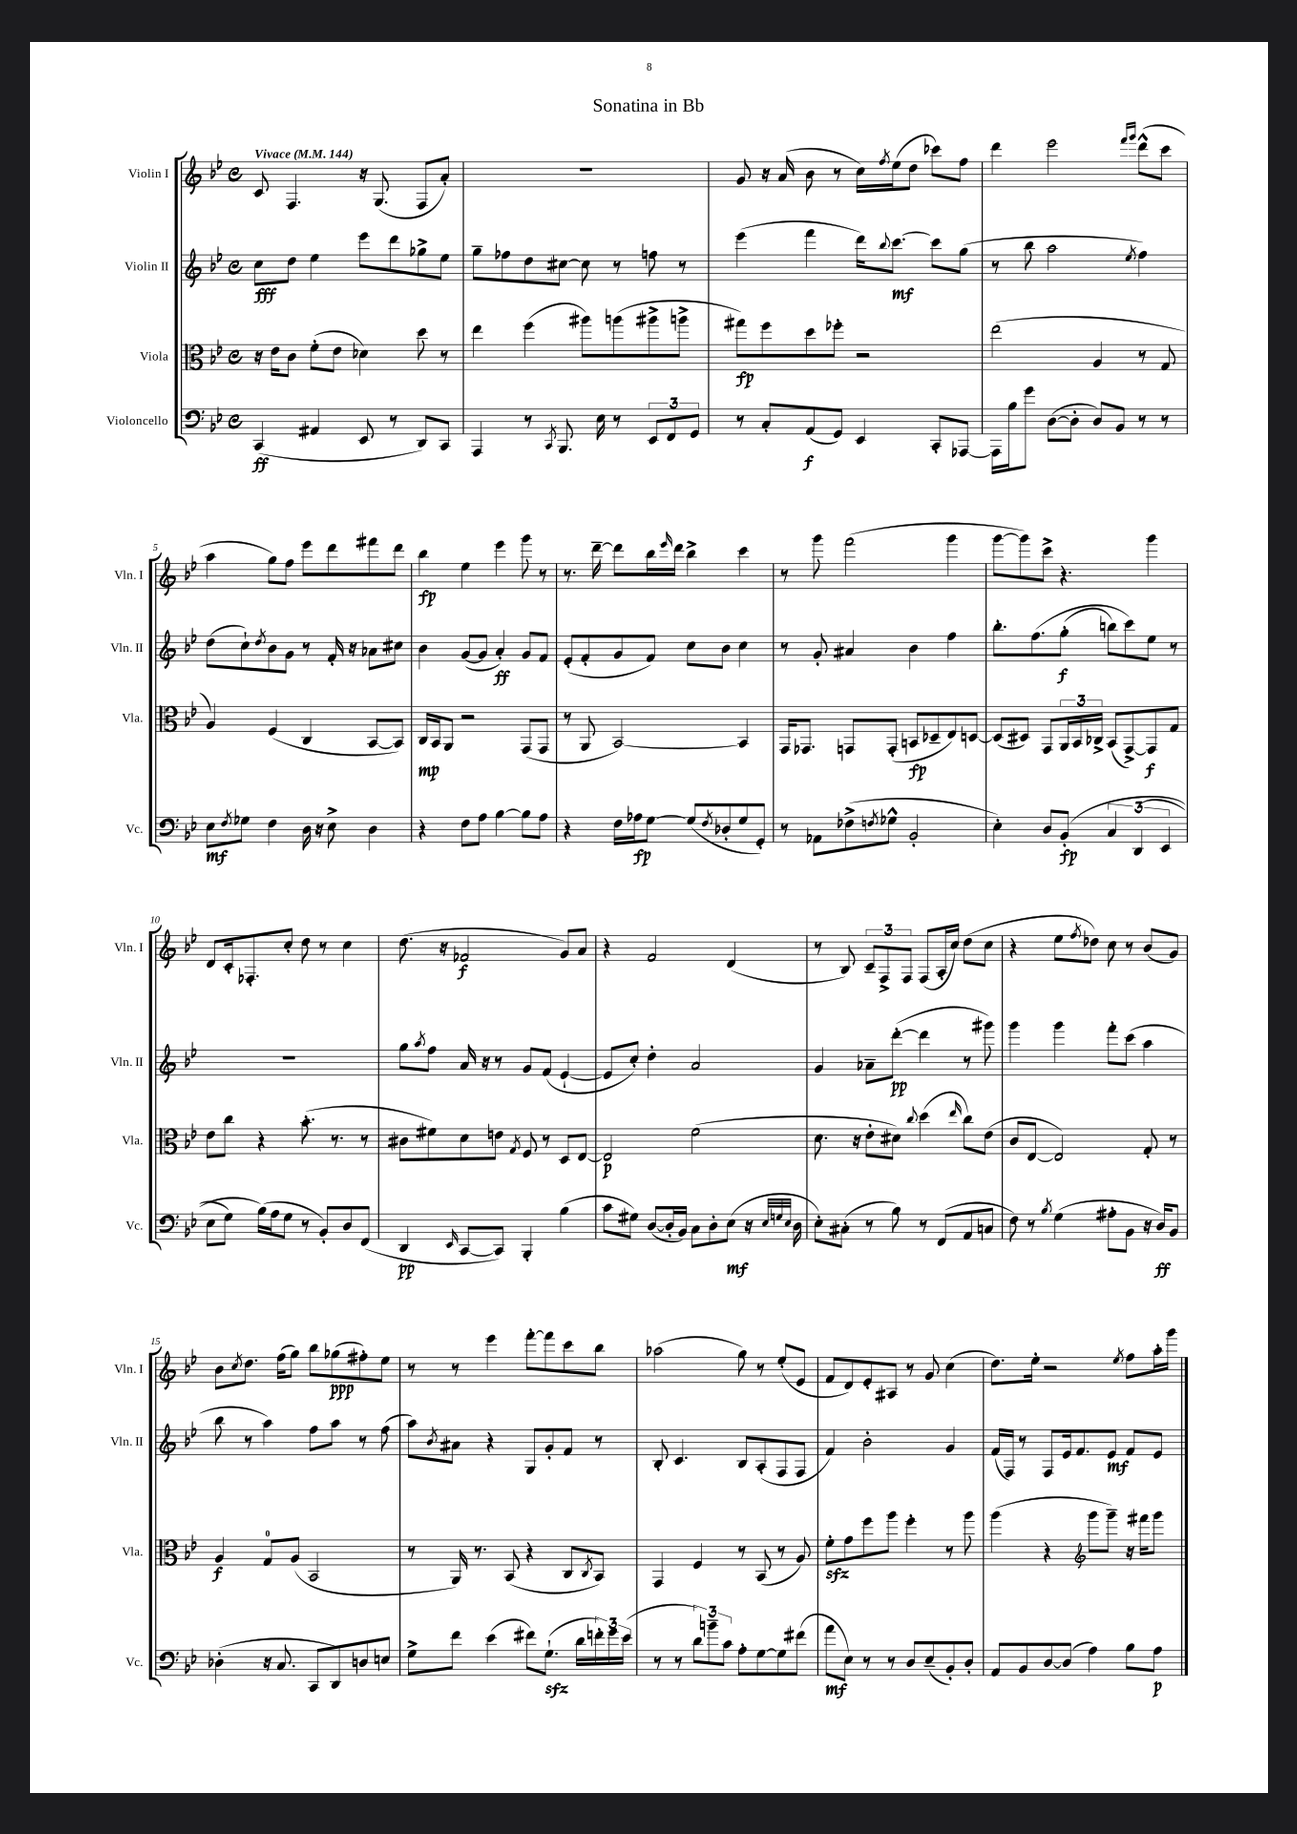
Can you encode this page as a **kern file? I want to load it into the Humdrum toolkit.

**kern	**dynam	**kern	**dynam	**kern	**dynam	**kern	**dynam
*part4	*part4	*part3	*part3	*part2	*part2	*part1	*part1
*staff4	*staff4	*staff3	*staff3	*staff2	*staff2	*staff1	*staff1
*I"Violoncello	*	*I"Viola	*	*I"Violin II	*	*I"Violin I	*
*I'Vc.	*	*I'Vla.	*	*I'Vln. II	*	*I'Vln. I	*
*clefF4	*	*clefC3	*	*clefG2	*	*clefG2	*
*k[b-e-]	*	*k[b-e-]	*	*k[b-e-]	*	*k[b-e-]	*
*M4/4	*	*M4/4	*	*M4/4	*	*M4/4	*
*met(c)	*	*met(c)	*	*met(c)	*	*met(c)	*
*MM144	*	*MM144	*	*MM144	*	*MM144	*
=1	=1	=1	=1	=1	=1	=1	=1
!	!	!	!	!	!	!LO:TX:a:B:t=Vivace	!
(4CC/	ff	16r	.	8cc\L	fff	8c/	.
.	.	16e-\KL	.	.	.	.	.
.	.	8c\J	.	8dd\J	.	4.F/	.
4AA#X/	.	(8f'\L	.	4ee-\	.	.	.
.	.	8e-\J	.	.	.	.	.
8EE-/	.	4d-X\)	.	8eee-\L	.	16r	.
.	.	.	.	.	.	(8.G/	.
8r	.	.	.	8ddd\	.	.	.
8DD/L)	.	8dd\	.	8gg-X^\	.	8F/L	.
8CC/J	.	8r	.	8ee-\J	.	8a'/J)	.
=2	=2	=2	=2	=2	=2	=2	=2
4AAA/	.	4ee-\	.	8gg~\L	.	1r	.
.	.	.	.	8ff-X\	.	.	.
8r	.	(4ff\	.	8dd\	.	.	.
8qCC/	.	.	.	.	.	.	.
8.BBB-/	.	.	.	[8cc#X\J	.	.	.
.	.	8aa#X\L)	.	8cc#\]	.	.	.
16E-\	.	.	.	.	.	.	.
8r	.	(8aan\	.	8r	.	.	.
12EE-/L	.	8aa#X^\	.	8ffn\	.	.	.
12FF/	.	.	.	.	.	.	.
.	.	8aan^\J	.	8r	.	.	.
12GG/J	.	.	.	.	.	.	.
=3	=3	=3	=3	=3	=3	=3	=3
8r	.	8gg#X\L)	fp	(4eee-\	.	8g/	.
8C'/L	.	8ff\	.	.	.	16r	.
.	.	.	.	.	.	(16a/	.
(8AA/	f	8dd\	.	4fff\	.	8b-\	.
8GG/J)	.	8ff-X'\J	.	.	.	8r	.
4EE-/	.	2r	.	16ddd\KL)	.	16cc\LL)	.
.	.	.	.	8qqbb-/	.	8qff/	.
.	.	.	.	[8.ccc\J	mf	(16ee-\J	.
.	.	.	.	.	.	8dd\J	.
8CC'/L	.	.	.	8ccc\L]	.	8ccc-X\L)	.
[8AAA-X/J	.	.	.	(8gg\J	.	8ff\J	.
=4	=4	=4	=4	=4	=4	=4	=4
16AAA-\LL]	.	(2ee-\	.	8r	.	4ddd\	.
16B-\J	.	.	.	.	.	.	.
8g\J	.	.	.	8bb-\	.	.	.
([8D\L	.	.	.	2aa\	.	2eee-\	.
8D'\J]	.	.	.	.	.	.	.
8D/L)	.	4A/	.	.	.	.	.
8BB-/J	.	.	.	.	.	.	.
.	.	.	.	.	.	16qqfff/LL	.
.	.	.	.	8qee-/	.	16qqggg/JJ	.
8r	.	8r	.	4ff\)	.	(8ddd^^\L	.
8r	.	8G/	.	.	.	8ccc\J	.
!!LO:LB:g=z
=5	=5	=5	=5	=5	=5	=5	=5
8E-\L	mf	4A/)	.	(8dd\L	.	4aa\	.
8qF/	.	.	.	.	.	.	.
8G-X\J	.	.	.	8cc`\)	.	.	.
.	.	.	.	8qdd/	.	.	.
4F\	.	(4F/	.	8b-\	.	8gg\L)	.
.	.	.	.	8g\J	.	8ff\J	.
16D\	.	4C/	.	8r	.	8eee-\L	.
16r	.	.	.	.	.	.	.
8E-^\	.	.	.	16f'/	.	8ddd\	.
.	.	.	.	16r	.	.	.
4D\	.	[8BB-/L	.	8a-X\L	.	8fff#X\	.
.	.	8BB-/J])	.	8cc#X\J	.	8ddd\J	.
=6	=6	=6	=6	=6	=6	=6	=6
4r	.	16C/LL	mp	4b-\	.	4bb-\	fp
.	.	16BB-/J	.	.	.	.	.
.	.	8AA/J	.	.	.	.	.
8F\L	.	2r	.	([8g/L	.	4ee-\	.
8A\J	.	.	.	8g/J]	.	.	.
[4B-\	.	.	.	4a'/)	ff	4eee-\	.
8B-\L]	.	(8GG/L	.	8g/L	.	8ggg\	.
8A\J	.	8GG/J	.	8f/J	.	8r	.
=7	=7	=7	=7	=7	=7	=7	=7
4r	.	8r	.	(8e-'/L	.	8.r	.
.	.	8AA/	.	8f'/	.	.	.
.	.	.	.	.	.	[16ddd~\	.
16F\LL	.	[2BB-/)	.	8g/	.	8ddd\L]	.
16A-X\J	fp	.	.	.	.	.	.
[8G\J	.	.	.	8f/J)	.	16bb-\L	.
.	.	.	.	.	.	16qqeee-/	.
.	.	.	.	.	.	16ddd\JJ	.
(8G/L]	.	.	.	8cc\L	.	4bb-^\	.
8qF/	.	.	.	.	.	.	.
8D-X'/	.	.	.	8b-\J	.	.	.
8G/	.	4BB-/]	.	4cc\	.	4ccc\	.
8GG'/J)	.	.	.	.	.	.	.
=8	=8	=8	=8	=8	=8	=8	=8
8r	.	16GG/KL	.	8r	.	8r	.
.	.	8.GG-X/J	.	.	.	.	.
8AA-X\L	.	.	.	8g'/	.	8ggg\	.
(8F-X^\	.	8GGn/L	.	4a#X/	.	(2fff\	.
8qFn/	.	.	.	.	.	.	.
8G-X^^\J	.	(8GG'/J	.	.	.	.	.
2BB-'/	.	8BBn/L	fp	4b-\	.	.	.
.	.	8D-X~/	.	.	.	.	.
.	.	8E-/)	.	4ff\	.	4ggg\	.
.	.	[8Dn/J	.	.	.	.	.
=9	=9	=9	=9	=9	=9	=9	=9
4E-'\)	.	(8D/L]	.	8.bb-'\L	.	[8ggg\L	.
.	.	8D#X/J)	.	.	.	8ggg\])	.
.	.	.	.	(8.ff\	.	.	.
8D/L	.	8GG/L	.	.	.	8ccc^\J	.
(8BB-'/J	fp	24AA/L	.	(8gg'\J	f	4.r	.
.	.	24BB-/	.	.	.	.	.
.	.	24C-X^/JJ	.	.	.	.	.
6C/	.	(8BB-/L	.	8bbn\L)	.	.	.
.	.	[8GG^/)	.	8ccc\)	.	.	.
(6DD/	.	.	.	.	.	.	.
.	.	8GG/]	f	8ee-\J	.	4ggg\	.
6EE-/	.	.	.	.	.	.	.
.	.	8G/J	.	8r	.	.	.
!!LO:LB:g=z
=10	=10	=10	=10	=10	=10	=10	=10
8E-\L	.	8e-\L	.	1r	.	8d/L	.
8G\J)	.	8cc\J	.	.	.	16c'/k	.
.	.	.	.	.	.	8.F-X'/	.
(16B-\LL)	.	4r	.	.	.	.	.
16A\J	.	.	.	.	.	.	.
8G\J	.	.	.	.	.	8cc'/J	.
8r	.	(8.b-'\	.	.	.	8dd\	.
8BB-'/L)	.	.	.	.	.	8r	.
.	.	8.r	.	.	.	.	.
8D/	.	.	.	.	.	4cc\	.
(8FF/J	.	8r	.	.	.	.	.
=11	=11	=11	=11	=11	=11	=11	=11
4DD/	pp	8c#X\L	.	8gg\L	.	(8.dd\	.
.	.	.	.	8qaa/	.	.	.
.	.	8f#X\)	.	8ff\J	.	.	.
.	.	.	.	.	.	16r	.
16qqEE-/	.	.	.	.	.	.	.
[8CC/L	.	8d\	.	16a/	.	2f-X/	f
.	.	.	.	16r	.	.	.
8CC/J])	.	8en\J	.	8r	.	.	.
.	.	8qG/	.	.	.	.	.
4BBB-'/	.	8F/	.	8g/L	.	.	.
.	.	8r	.	(8f/J	.	.	.
(4B-\	.	8D/L	.	[4e-`/	.	8g/L)	.
.	.	[8E-/J	.	.	.	8a/J	.
=12	=12	=12	=12	=12	=12	=12	=12
8c\L	.	2E-/]	p	8e-/L]	.	4r	.
8G#X\J)	.	.	.	8cc'/J)	.	.	.
([8D/L	.	.	.	4dd'\	.	2f/	.
16D'/L]	.	.	.	.	.	.	.
16BB-/JJ)	.	.	.	.	.	.	.
8C\L	.	(2f\	.	2a/	.	.	.
8D'\	.	.	.	.	.	.	.
(8E-\J	mf	.	.	.	.	(4d/	.
16r	.	.	.	.	.	.	.
32qqE-/LLL	.	.	.	.	.	.	.
32qqGn/	.	.	.	.	.	.	.
32qqE-/JJJ	.	.	.	.	.	.	.
16D\	.	.	.	.	.	.	.
=13	=13	=13	=13	=13	=13	=13	=13
8E-'\L)	.	8.d\	.	4g/	.	8r	.
(8C#X'\J	.	.	.	.	.	8B-/)	.
.	.	16r	.	.	.	.	.
8r	.	8e-'\L	.	8a-X~\L	.	12c~/L	.
.	.	.	.	.	.	12F^/	.
8B-\)	.	8d#X\J)	.	([8ddd'\J	pp	.	.
.	.	.	.	.	.	12F/J	.
.	.	8qqcc/	.	.	.	.	.
8r	.	(4dd\	.	4ddd\]	.	(8F/L	.
(8FF/L	.	.	.	.	.	16A'/L	.
.	.	.	.	.	.	16cc/JJ)	.
.	.	16qqee-/	.	.	.	.	.
8AA/	.	8cc\L)	.	8r	.	(8dd\L	.
8Cn/J	.	(8e-\J	.	8ggg#X\)	.	8cc\J	.
=14	=14	=14	=14	=14	=14	=14	=14
8F\)	.	8c/L	.	4ggg\	.	4r	.
8r	.	[8E-/J	.	.	.	.	.
8qB-/	.	.	.	.	.	.	.
(4G\	.	2E-/])	.	4ggg\	.	8ee-\L	.
.	.	.	.	.	.	8qff/	.
.	.	.	.	.	.	8dd-X\J)	.
8A#X'\L	.	.	.	8fff'\L	.	8cc\	.
8BB-\J	.	.	.	(8ccc\J	.	8r	.
16r	.	8G'/	.	4aa\	.	(8b-/L	.
16D/KL)	ff	.	.	.	.	.	.
8BB-/J	.	8r	.	.	.	8g/J)	.
!!LO:LB:g=z
=15	=15	=15	=15	=15	=15	=15	=15
(4D-X'\	.	4A/	f	8bb-\	.	8b-\L	.
.	.	.	.	.	.	8qcc/	.
.	.	.	.	8r	.	8.dd\J	.
16r	.	8G/L	.	4aa\)	.	.	.
8.C/	.	.	.	.	.	(16ff\KL	.
.	.	(8A/J	.	.	.	8gg\J)	.
8CC/L	.	2BB-/	.	8ff\L	.	8bb-\L	.
8DD/)	.	.	.	8aa\J	.	(8gg-X\	ppp
8Dn/	.	.	.	8r	.	8ff#X'\)	.
8En/J	.	.	.	(8ff\	.	8ee-\J	.
=16	=16	=16	=16	=16	=16	=16	=16
8G^\L	.	8r	.	8aa\L)	.	8r	.
.	.	.	.	8qb-/	.	.	.
8f\J	.	16AA/)	.	8a#X\J	.	8r	.
.	.	8.r	.	.	.	.	.
(4e-\	.	.	.	4r	.	4eee-\	.
.	.	(8BB-/	.	.	.	.	.
8f#X\L)	.	4r	.	8G/L	.	[8fff'\L	.
(8.Gzz`\J	.	.	.	8g'/	.	8fff\]	.
.	.	8C/L	.	8f/J	.	8ccc\	.
16d\LL	.	.	.	.	.	.	.
.	.	8qC/	.	.	.	.	.
24fn'\)	.	8BB-/J)	.	8r	.	8bb-\J	.
24g\	.	.	.	.	.	.	.
(24e-\JJ	.	.	.	.	.	.	.
=17	=17	=17	=17	=17	=17	=17	=17
8r	.	4GG/	.	8B-'/	.	(2aa-X\	.
8r	.	.	.	4.c/	.	.	.
12d\L)	.	4F/	.	.	.	.	.
12bn~\	.	.	.	.	.	.	.
12c\J	.	.	.	.	.	.	.
8A'\L	.	8r	.	8B-/L	.	8gg\)	.
[8G\	.	(8BB-/	.	(8A'/	.	8r	.
8G\]	.	8r	.	8F/	.	(8ee-'/L	.
(8f#X\J	.	8A/)	.	8F/J	.	8e-/J	.
=18	=18	=18	=18	=18	=18	=18	=18
8a\L	mf	8fzz'\L	.	4f/)	.	8f/L	.
8E-\J)	.	8g\	.	.	.	8d/)	.
8r	.	8ff\	.	2b-'\	.	8e-'/	.
8r	.	8aa\J	.	.	.	8A#X/J	.
8D/L	.	4ff'\	.	.	.	8r	.
(8E-~/	.	.	.	.	.	8g/	.
8BB-'/)	.	8r	.	4g/	.	(4cc\	.
8D'/J	.	8aa\	.	.	.	.	.
=19	=19	=19	=19	=19	=19	=19	=19
8AA/L	.	(4aa\	.	(16f/LL	.	8.dd\L)	.
.	.	.	.	16F/JJ)	.	.	.
8BB-/	.	.	.	8r	.	.	.
.	.	.	.	.	.	16ee-'\Jk	.
[8D/	.	4r	.	8F/L	.	2r	.
(8D/J]	.	.	.	16e-/k	.	.	.
.	.	.	.	8.f/	.	.	.
*	*	*clefG2	*	*	*	*	*
4A\)	.	8ggg\L	.	.	.	.	.
.	.	8ggg~\J)	.	8e-/J	mf	.	.
.	.	.	.	.	.	8qee-/	.
8B-\L	.	16r	.	8f/L	.	8ff\L	.
.	.	16fff#X\KL	.	.	.	.	.
8A\J	p	8ggg\J	.	8e-/J	.	16aa'\L	.
.	.	.	.	.	.	16ggg\JJ	.
==	==	==	==	==	==	==	==
*-	*-	*-	*-	*-	*-	*-	*-
